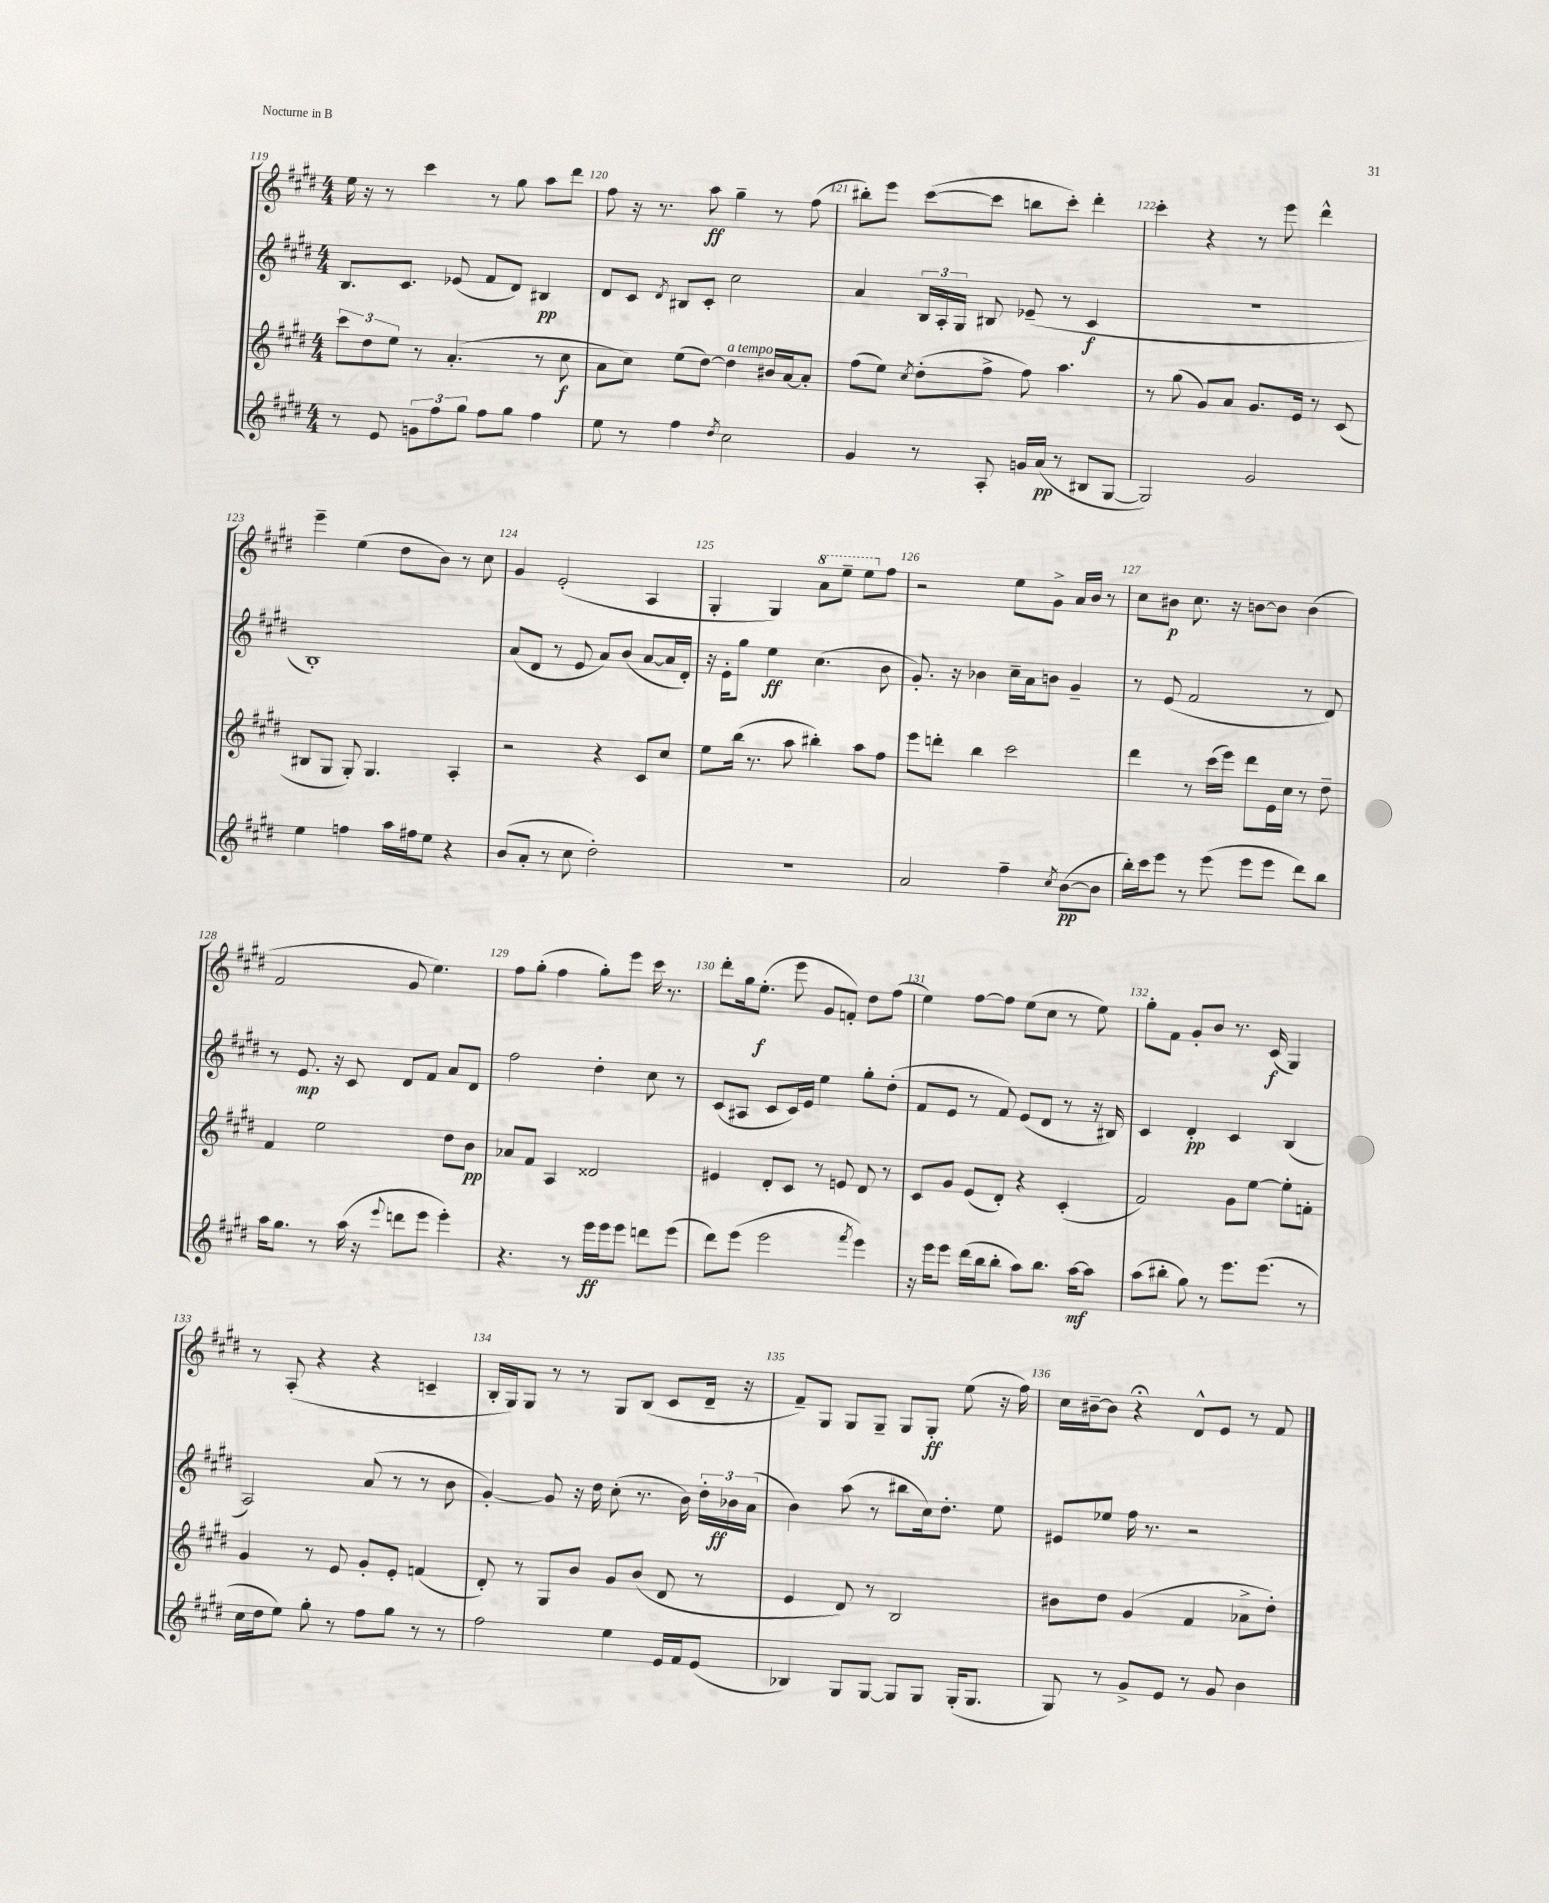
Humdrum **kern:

**kern	**kern	**kern	**kern
*staff4	*staff3	*staff2	*staff1
*clefG2	*clefG2	*clefG2	*clefG2
*k[f#c#g#d#]	*k[f#c#g#d#]	*k[f#c#g#d#]	*k[f#c#g#d#]
*M4/4	*M4/4	*M4/4	*M4/4
8r	12ccc#	8.B	16ee
.	.	.	16r
.	12dd#	.	.
8e	.	.	8r
.	12ee	.	.
.	.	8.c#	.
12g	8r	.	4ccc#
12ff#	.	.	.
.	(4.a'	(8e-	.
12gg#	.	.	.
8ff#	.	8f#	8r
8gg#	.	8d#)	8gg#
4ff#	8r	4B#	8aa
.	8cc#	.	8ddd#
=	=	=	=
8ee	8a	8d#	8ff#
8r	8cc#)	8c#	16r
.	.	.	8.r
.	.	8qd#	.
4ff#	(8ee	8B#	.
.	[8dd#)	8c#'	8aa
8qdd#	.	.	.
2cc#	4dd#]	2cc#	4gg#~
.	16b#	.	8r
.	[16a	.	.
.	8a']	.	(8ff#
=	=	=	=
4g#	(8ff#	4a	8bb#')
.	8ee)	.	8eee
.	8qcc#	.	.
8r	(8dd#'	24B	([8ccc#
.	.	24A'	.
.	.	24G#	.
8A'	8ff#^	8B#	8ccc#]
16g	8ff#)	(8e-~	8bb
(16a	.	.	.
8r	4.aa	8r	8ccc#')
8B#	.	4c#	4ddd#'
[8G#	.	.	.
=	=	=	=
2G#])	8r	1r	4ccc#'
.	(8gg#	.	.
.	8g#)	.	4r
.	8a	.	.
2g#	8.g#	.	8r
.	.	.	8eee
.	16e	.	.
.	8r	.	4ddd#^^
.	(8c#	.	.
=	=	=	=
4ee	8B#	1B')	4eee~
.	8G#	.	.
4ff	8G#')	.	(4ee
.	4.G#	.	.
16aa	.	.	8dd#
16ff#	.	.	.
8ee	.	.	8b)
4r	4A'	.	8r
.	.	.	8cc#
=	=	=	=
(8b	2r	(8a	4g#
8a'	.	8d#	.
8r	.	8r	(2e'
8cc#	.	8e	.
2dd#')	4r	8a)	.
.	.	(8b	.
.	8c#	[8a	4A
.	8cc#	16a]	.
.	.	16d#')	.
=	=	=	=
1r	8ee	16r	4G#'
.	.	16e'	.
.	(16bb	8gg#	.
.	8.r	.	.
.	.	4ee	4G#)
.	8aa	.	.
.	4bb#')	(4.cc#	8aa
.	.	.	8eee~
.	8aa	.	8eee
.	8ff#	8b	8ff#
=	=	=	=
2a	8eee	8.g#')	2r
.	8ddd'	.	.
.	.	16r	.
.	4bb	4b-	.
4ff#~	2ccc#	16cc#~	8ee
.	.	16a	.
.	.	8b	8g#^
8qcc#	.	.	.
([8b	.	4g#~	16a
.	.	.	16b
8b]	.	.	8r
=	=	=	=
16bb')	4ddd#	8r	8cc#
16ccc#	.	.	.
8eee	.	(8e	8b#
8r	8r	2f#	8.cc#
(8eee	(16ccc#	.	.
.	16eee)	.	16r
8eee	8ddd#	.	[8b
8eee	16e	.	8b]
.	16cc#	.	.
8ddd#)	8r	8r	(4b
8bb	8dd#~	8d#)	.
=	=	=	=
16aa	4f#	8r	2f#
8.gg#	.	.	.
.	.	8.e	.
8r	2ee	.	.
.	.	16r	.
(16aa	.	8c#	.
16r	.	.	.
8qqeee	.	.	.
8ddd	.	8d#	8g#
8eee	.	8f#	4.ee)
4eee')	8dd#	8a	.
.	8b	8d#	.
=	=	=	=
4.r	8a-	2ff#	8ff#
.	8f#	.	(8gg#'
.	4A	.	4ff#
8r	.	.	.
16eee	2d##	4dd#'	8gg#')
16eee	.	.	.
8eee	.	.	8eee
8ddd	.	8cc#	16ccc#
.	.	.	8.r
(8eee	.	8r	.
=	=	=	=
8ddd#)	4e#	(8c#	8ddd#'
(8eee	.	8A#	16gg#
.	.	.	(8.ee'
2eee	8d#'	8c#	.
.	8c#	16c#)	8eee
.	.	16e	.
.	8r	4ee	8g#
.	8e	.	8f')
8qfff#	.	.	.
4eee)	8d#	8gg#'	8dd#
.	8r	(8dd#'	(8ff#
=	=	=	=
16r	8c#	8f#	4ee)
16eee	.	.	.
8eee	8g#	8e	.
(16ddd#	(8e	8r	[8ff#
16bb	.	.	.
8bb'	8d#')	8f#)	8ff#]
8aa)	4r	(8e	(8ee
8.bb	.	8d#	8cc#
.	(4c#'	8r	8r
[16aa	.	.	.
8aa]	.	16r	8ee)
.	.	16B#)	.
=	=	=	=
(8aa	2f#)	4c#	8gg#'
8bb#'	.	.	8f#
8gg#)	.	4d#'	8g#'
8r	.	.	8b
8.eee	8g#	4c#	8.r
.	[8ee	.	.
(8.eee	.	.	(16c#
.	8ee']	(4B	4G#)
8r	8f'	.	.
=	=	=	=
16cc#	4g#	2A)	8r
16dd#	.	.	.
8ee)	.	.	(8A'
8gg#'	8r	.	4r
8r	8e	.	.
8ff#	8g#'	(8a	4r
8gg#	8e'	8r	.
8r	(4f	8r	4c~
8r	.	8b	.
=	=	=	=
2ff#	8d#')	[4g#')	16B'
.	.	.	16G#)
.	8r	.	8G#
.	8G#	8g#]	8r
.	8b	16r	8r
.	.	16dd#	.
4ee	8g#	(8cc#'	8G#
.	(8b	8.r	(8B
16e	8d#	.	8c#
16f#	.	16b)	.
(8e	8r	24dd#'	16d#~
.	.	24b-	.
.	.	.	16r
.	.	(24a	.
=	=	=	=
4B-)	4e	4b)	8f#~)
.	.	.	8G#
8G#	8d#)	(8aa	8G#
[8G#	8r	8r	8G#~
8G#]	2B	8bb#	8G#
8G#	.	16cc#)	8G#'
.	.	8.dd#'	.
(16G#'	.	.	(8ee
8.G#	.	.	.
.	.	8ee	16r
.	.	.	16ff#)
=	=	=	=
8G#)	8b#	8e#	16cc#
.	.	.	[16b#~
8r	8dd#	8ee-	8b#]
8g#^	(4g#	16ff#	4r;
.	.	8.r	.
8e	.	.	.
8r	4f#	2r	8d#^^
8g#	.	.	8e
4b	8a-^	.	8r
.	8dd#')	.	8f#
==	==	==	==
*-	*-	*-	*-
